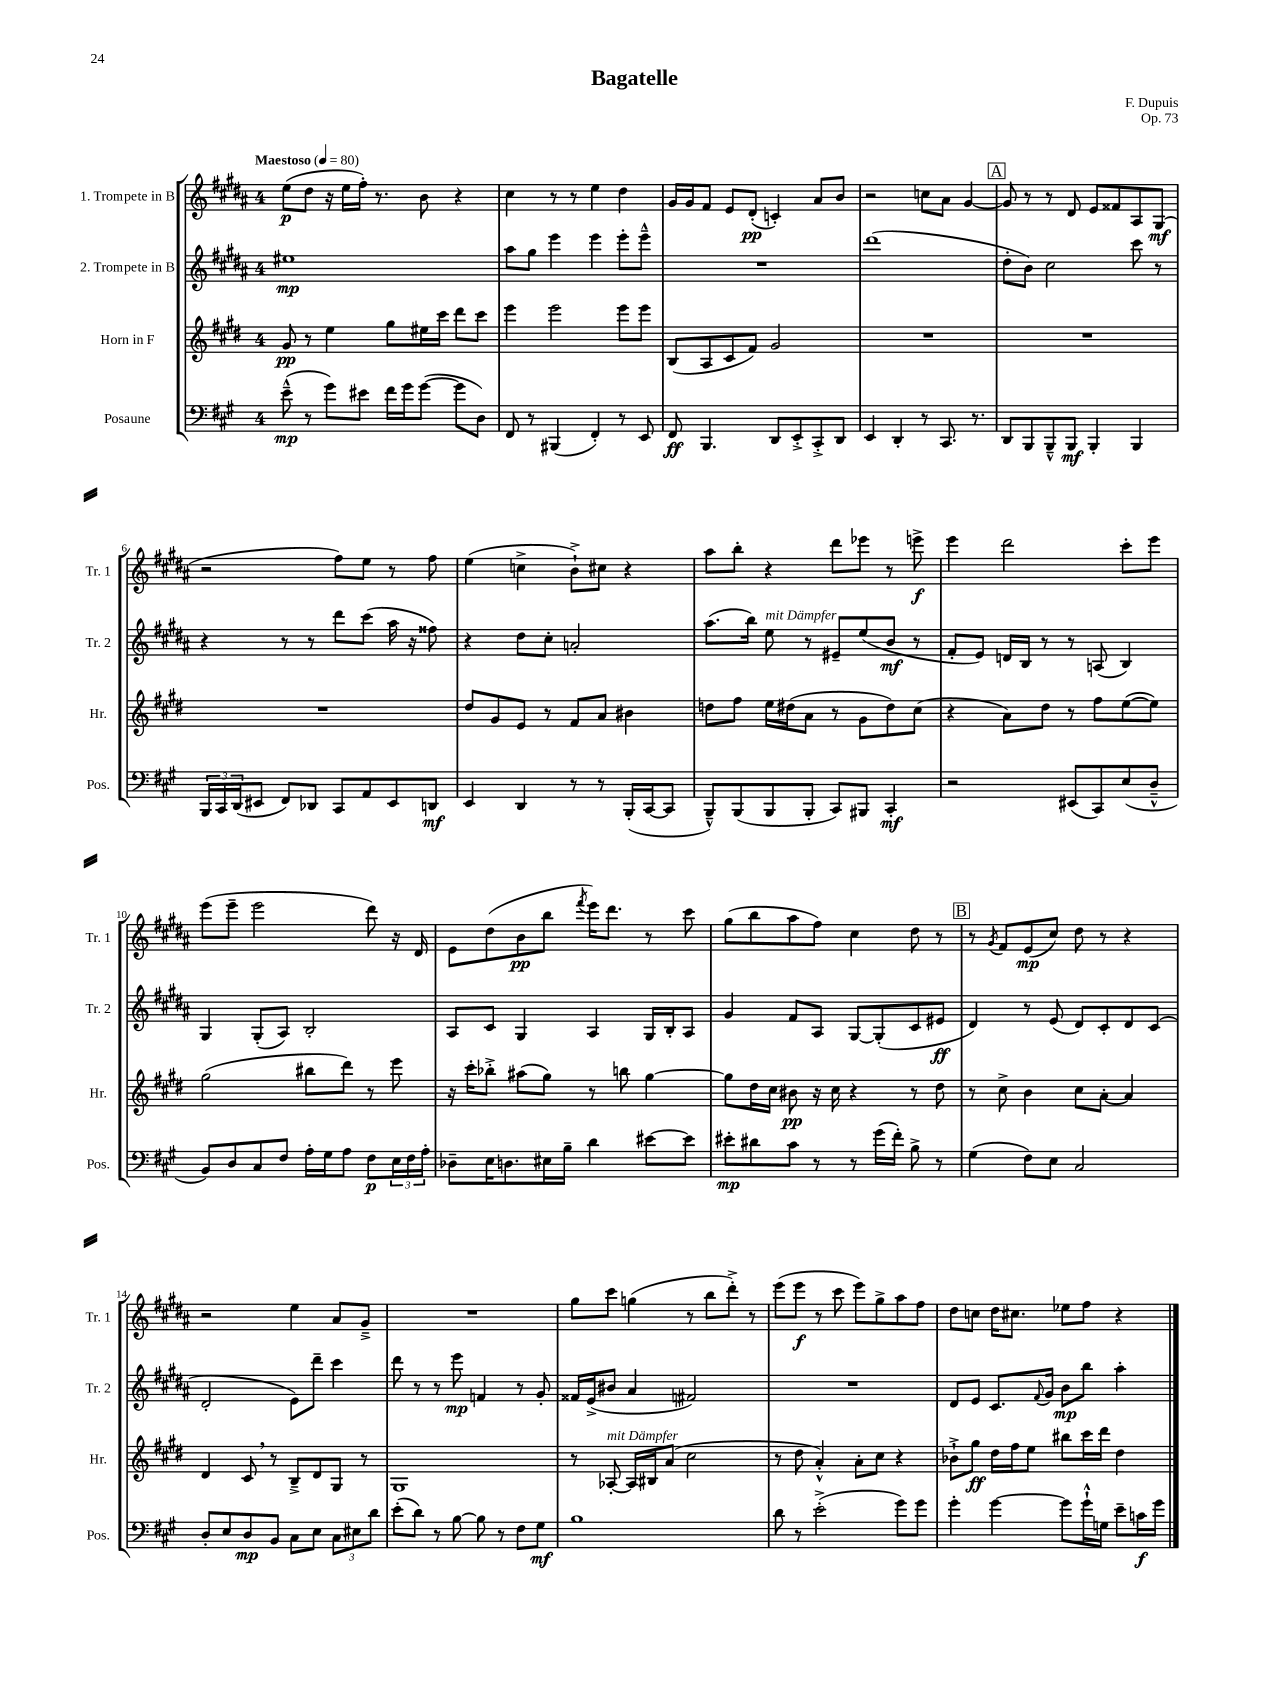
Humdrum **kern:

**kern	**kern	**kern	**kern
*staff4	*staff3	*staff2	*staff1
*clefF4	*clefG2	*clefG2	*clefG2
*k[f#c#g#]	*k[f#c#g#d#]	*k[f#c#g#d#a#]	*k[f#c#g#d#a#]
*M4/4	*M4/4	*M4/4	*M4/4
*MM80	*MM80	*MM80	*MM80
(8e~^^\	8g#/	1ee#	(8ee\L
8r	8r	.	8dd#\J
8g#\L)	4ee\	.	16r
.	.	.	16ee\LL
8e#\J	.	.	16ff#'\JJ)
.	.	.	8.r
16f#\LL	8gg#\L	.	.
16g#\J	.	.	.
([8g#\J	16ee#\L	.	8b\
.	16ccc#\JJ	.	.
8g#\]L	8ddd#\L	.	4r
8D\J)	8ccc#\J	.	.
=	=	=	=
8FF#/	4eee\	8aa#\L	4cc#\
8r	.	8gg#\J	.
(4BBB#/	2eee\	4eee\	8r
.	.	.	8r
4FF#'/)	.	4eee\	4ee\
8r	8eee\L	8eee'\L	4dd#\
8EE/	8eee\J	8eee~^^\J	.
=	=	=	=
8FF#/	(8B/L	1r	16g#/LL
.	.	.	16g#/J
4.BBB/	8A/	.	8f#/J
.	8c#/	.	8e/L
.	8f#/J)	.	(8d#'/J
8DD/L	2g#/	.	4c'/)
8EE'^/	.	.	.
8CC#'^/	.	.	8a#/L
8DD/J	.	.	8b/J
=	=	=	=
4EE/	1r	(1ddd#	2r
4DD'/	.	.	.
8r	.	.	8cc\L
8.CC#/	.	.	8a#\J
.	.	.	[4g#/
8.r	.	.	.
=	=	=	=
8DD/L	1r	8dd#'\L	8g#/]
8BBB/	.	8b\J)	8r
8BBB~^^/	.	2cc#\	8r
8BBB/J	.	.	8d#/
4BBB'/	.	.	8e/L
.	.	.	8f##/
4BBB/	.	8ccc#\	8A#/
.	.	8r	(8G#/J
=	=	=	=
24BBB/LL	1r	4r	2r
24CC#/	.	.	.
(24DD/J	.	.	.
8EE#/J	.	.	.
8FF#/L)	.	8r	.
8DD-/J	.	8r	.
8CC#/L	.	8ddd#\L	8ff#\L)
8AA/	.	(8ccc#\J	8ee\J
8EE#/	.	16aa#\	8r
.	.	16r	.
8DD/J	.	8ff##\)	8ff#\
=	=	=	=
4EE/	8dd#/L	4r	(4ee\
.	8g#/	.	.
4DD/	8e/J	8dd#\L	4cc^\
.	8r	8cc#'\J	.
8r	8f#/L	2a'/	8b`^\L)
8r	8a/J	.	8cc#\J
(16BBB'/LL	4b#\	.	4r
[16CC#/J	.	.	.
8CC#/]J	.	.	.
=	=	=	=
8BBB~^^/L)	8dd\L	(8.aa#\L	8aa#\L
(8BBB/	8ff#\J	.	8bb'\J
.	.	16bb\Jk)	.
8BBB/	16ee\LL	8ee\	4r
.	(16dd#\J	.	.
8BBB'/J	8a\J	8r	.
8CC#/L)	8r	8e#~/L	8ddd#\L
8BBB#/J	8g#\L	(8ee/	8eee-\J
4CC#'/	8dd#\)	8b/J	8r
.	(8cc#\J	8r	8eee^\
=	=	=	=
2r	4r	8f#'/L	4eee\
.	.	8e/J)	.
.	8a\L)	16d/LL	2ddd#\
.	.	16B/JJ	.
.	8dd#\J	8r	.
(8EE#/L	8r	8r	.
8CC#/)	8ff#\L	(8A/	.
(8E/	([8ee\	4B/)	8ccc#'\L
8D~^^/J	8ee\]J)	.	8eee\J
=	=	=	=
8BB/L)	(2gg#\	4G#/	(8eee\L
8D/	.	.	8eee~\J
8C#/	.	(8G#'/L	2eee\
8F#/J	.	8A#/J)	.
16A'\LL	8bb#\L	2B'/	.
16G#\J	.	.	.
8A\J	8ddd#\J)	.	.
8F#\L	8r	.	8ddd#\)
24E\L	8eee\	.	16r
24F#\	.	.	.
.	.	.	16d#/
24A'\JJ	.	.	.
=	=	=	=
8D-~\L	16r	8A#/L	8e\L
.	16ccc#'\LK	.	.
16E\K	8bb-'^\J	8c#/J	(8dd#\
8.D\	.	.	.
.	(8aa#\L	4G#/	8b\
16E#\L	8gg#\J)	.	8bb\J
16B~\JJ	.	.	.
.	.	.	8qfff#/
4d\	8r	4A#/	16eee\LK)
.	.	.	8.ddd#\J
.	8bb\	.	.
[8e#\L	[4gg#\	16G#/LL	8r
.	.	16B'/J	.
8e#\]J	.	8A#/J	8ccc#\
=	=	=	=
8e#'\L	8gg#\]L	4g#/	(8gg#\L
8d#\	16dd#\L	.	8bb\
.	16cc#\JJ	.	.
8c#\J	8b#\	8f#/L	8aa#\
8r	16r	8A#/J	8ff#\J)
.	16cc#\	.	.
8r	4r	[8G#/L	4cc#\
(16g#\LL	.	(8G#'/]	.
16f#'\JJ)	.	.	.
8B^\	8r	8c#/	8dd#\
8r	8dd#\	8e#/J	8r
=	=	=	=
(4G#\	8r	4d#/)	8r
.	.	.	8qg#/
.	8cc#^\	.	8f#/L
8F#\L)	4b\	8r	(8e/
8E\J	.	(8e/	8cc#/J)
2C#/	8cc#\L	8d#/L)	8dd#\
.	[8a'\J	8c#'/	8r
.	4a/]	8d#/	4r
.	.	(8c#/J	.
=	=	=	=
8D'/L	4d#/	2d#'/	2r
8E/	.	.	.
8D/	8c#/	.	.
8BB/J	8r	.	.
8C#\L	8B~^/L	8e\L)	4ee\
8E\J	8d#/	8ddd#~\J	.
12C#\L	8G#/J	4ccc#\	8a#/L
12E#\	.	.	.
.	8r	.	8g#~^/J
12d\J	.	.	.
=	=	=	=
(8e'\L	1G#	8ddd#\	1r
8d\J)	.	8r	.
8r	.	8r	.
[8B\	.	8eee\	.
8B\]	.	4f/	.
8r	.	.	.
8F#\L	.	8r	.
8G#\J	.	8g#'/	.
=	=	=	=
1B	8r	16f##/LL	8gg#\L
.	.	(16e^/J	.
.	[8A-'/	8b#/J	8ccc#\J
.	16A-/]LL	4a#/	(4gg\
.	16B#/J	.	.
.	(8a/J	.	.
.	2cc#\	2f#/)	8r
.	.	.	8bb\L
.	.	.	8ddd#'^\J)
.	.	.	8r
=	=	=	=
8d\	8r	1r	(8eee\L
8r	8dd#\	.	8eee\J
(2e'^\	4a'^^/)	.	8r
.	.	.	8ccc#\
.	8a'\L	.	8eee\L)
.	8cc#\J	.	8gg#^\
8g#\L)	4r	.	8aa#\
8g#\J	.	.	8ff#\J
=	=	=	=
4g#'\	8b-`^\L	8d#/L	8dd#\L
.	8gg#\J	8e/J	8cc\J
[4g#\	16dd#\LL	8.c#/L	16dd#\LK
.	16ff#\J	.	8.cc#\J
.	8ee\J	.	.
.	.	8qqf#/	.
.	.	16g#/Jk	.
8g#\]L	8bb#\L	8b\L	8ee-\L
16g#`^^\L	16ccc#\L	8bb\J	8ff#\J
16G\JJ	16ddd#\JJ	.	.
8e~\L	4dd#\	4aa#'\	4r
16c\L	.	.	.
16g#\JJ	.	.	.
==	==	==	==
*-	*-	*-	*-
